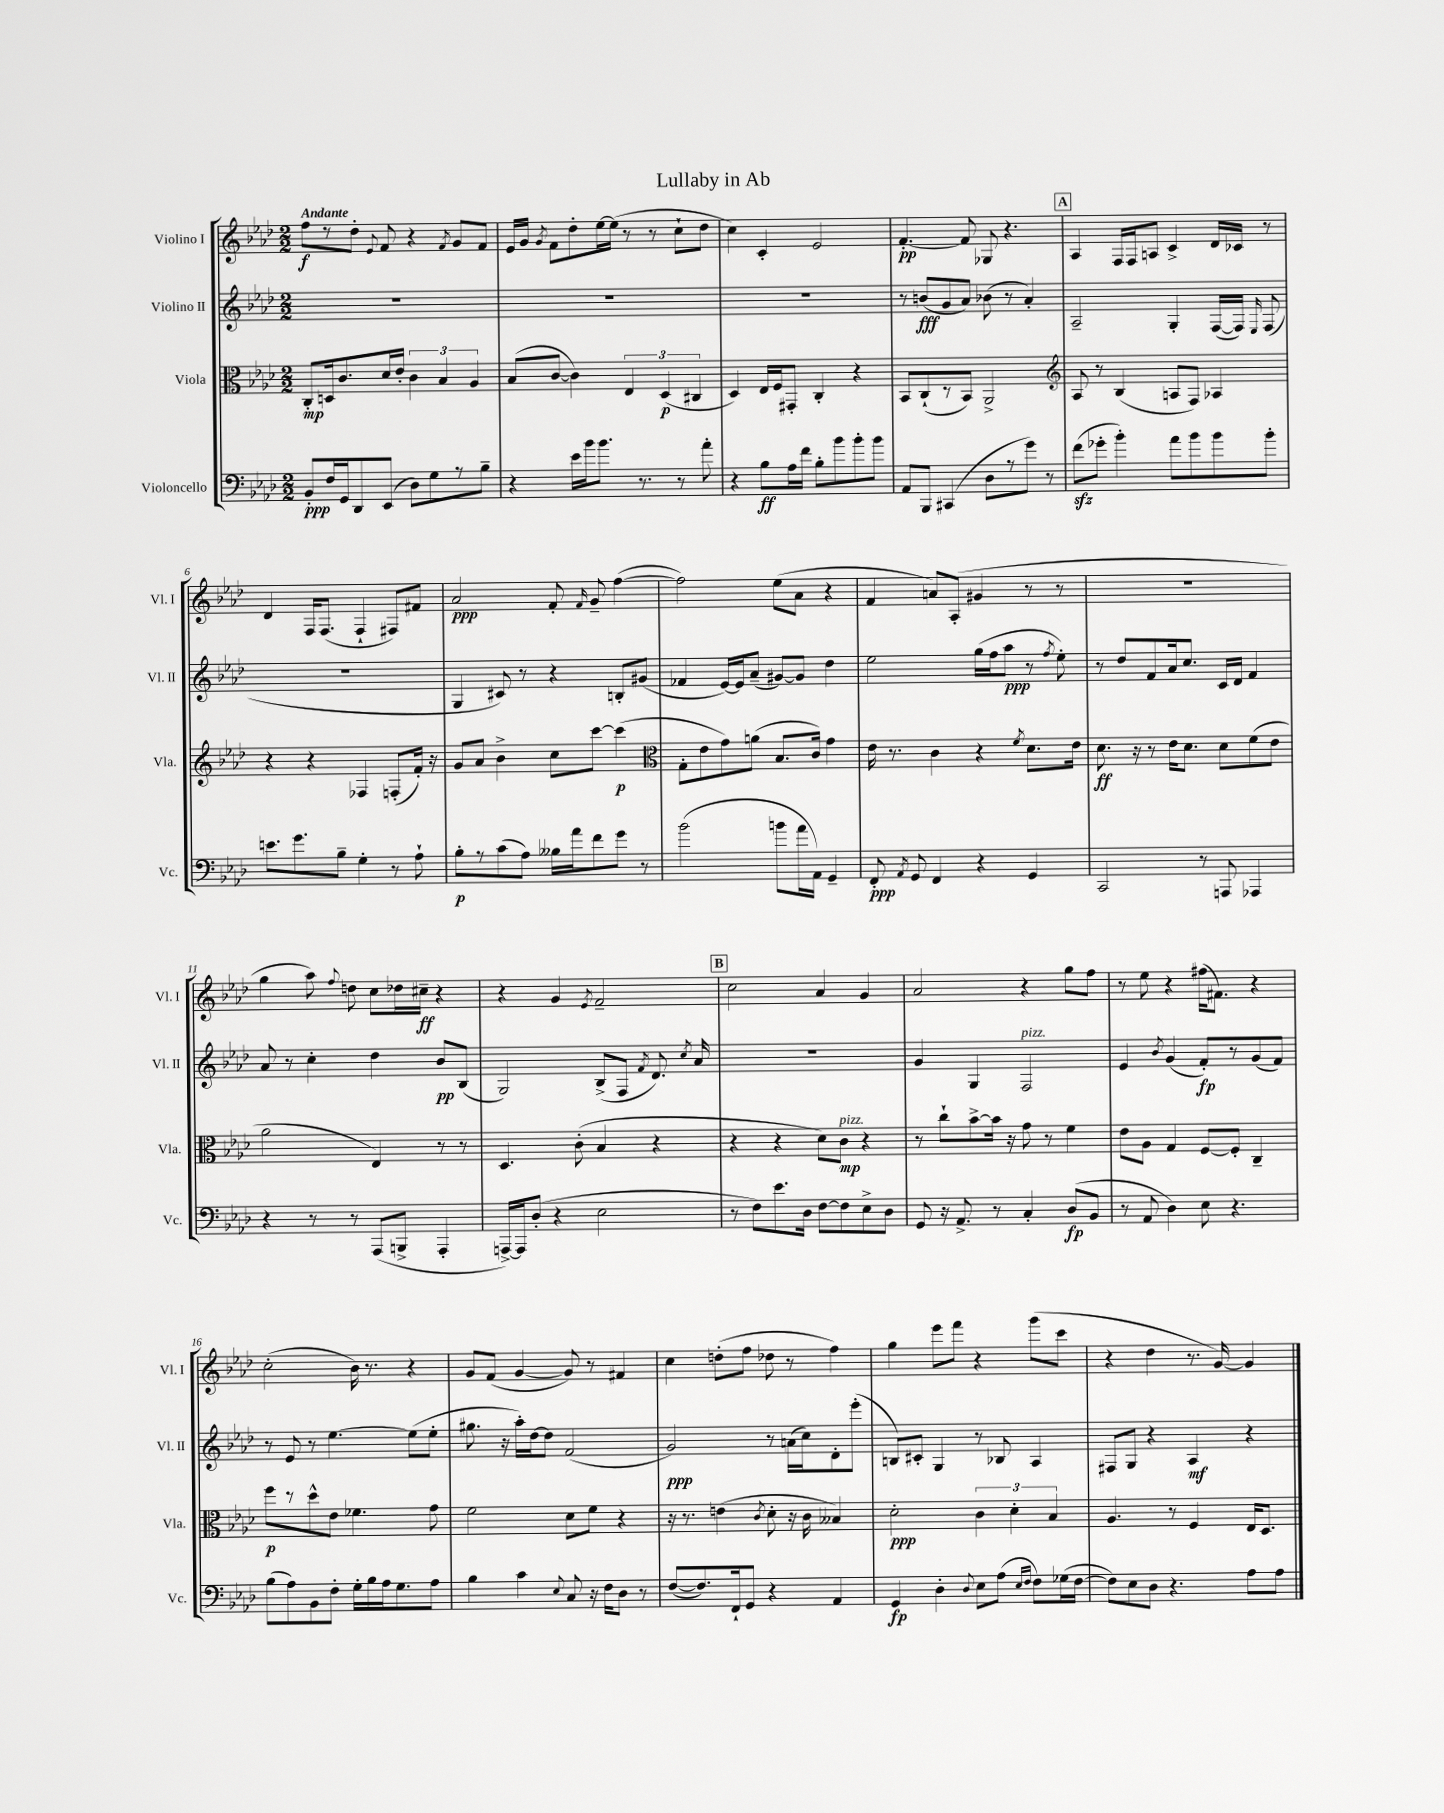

**kern	**dynam	**kern	**dynam	**kern	**dynam	**kern	**dynam
*part4	*part4	*part3	*part3	*part2	*part2	*part1	*part1
*staff4	*staff4	*staff3	*staff3	*staff2	*staff2	*staff1	*staff1
*I"Violoncello	*	*I"Viola	*	*I"Violino II	*	*I"Violino I	*
*I'Vc.	*	*I'Vla.	*	*I'Vl. II	*	*I'Vl. I	*
*clefF4	*	*clefC3	*	*clefG2	*	*clefG2	*
*k[b-e-a-d-]	*	*k[b-e-a-d-]	*	*k[b-e-a-d-]	*	*k[b-e-a-d-]	*
*M2/2	*	*M2/2	*	*M2/2	*	*M2/2	*
=1	=1	=1	=1	=1	=1	=1	=1
!	!	!	!	!	!	!LO:TX:a:B:t=Andante	!
8BB-'/L	ppp	8C'/L	mp	1r	.	8ff\L	f
16F/L	.	16Dn/k	.	.	.	8r	.
16GG/J	.	8.c/	.	.	.	.	.
8DD-/	.	.	.	.	.	8dd-'\J	.
.	.	.	.	.	.	8qqe-/	.
(8EE-/J	.	16d-/L	.	.	.	8f/	.
.	.	16e-'/JJ	.	.	.	.	.
8D-\L)	.	6c\	.	.	.	4r	.
8G\	.	.	.	.	.	.	.
.	.	6B-/	.	.	.	.	.
.	.	.	.	.	.	8qf/	.
8r	.	.	.	.	.	8g/L	.
.	.	6A-/	.	.	.	.	.
8B-~\J	.	.	.	.	.	8f/J	.
=2	=2	=2	=2	=2	=2	=2	=2
4r	.	(8B-/L	.	1r	.	16e-/LL	.
.	.	.	.	.	.	16g/JJ	.
.	.	.	.	.	.	8qg/	.
.	.	[8c/J	.	.	.	8f\L	.
16e-\LL	.	4c\])	.	.	.	8dd-'\	.
16b-\J	.	.	.	.	.	.	.
8.b-\J	.	.	.	.	.	[16ee-\L	.
.	.	.	.	.	.	(16ee-\JJ]	.
.	.	6E-/	.	.	.	8r	.
8.r	.	.	.	.	.	.	.
.	.	.	.	.	.	8r	.
.	.	(6D-/	p	.	.	.	.
8r	.	.	.	.	.	8cc`\L	.
.	.	6C#X/	.	.	.	.	.
8a-'\	.	.	.	.	.	8dd-\J	.
=3	=3	=3	=3	=3	=3	=3	=3
4r	.	4D-/)	.	1r	.	4cc\)	.
8B-\L	ff	16E-/LL	.	.	.	4c'/	.
.	.	16F/J	.	.	.	.	.
16A-\L	.	8GG#X'/J	.	.	.	.	.
16f\JJ	.	.	.	.	.	.	.
8B-'\L	.	4C'/	.	.	.	2e-/	.
8b-\	.	.	.	.	.	.	.
8b-'\	.	4r	.	.	.	.	.
8b-\J	.	.	.	.	.	.	.
=4	=4	=4	=4	=4	=4	=4	=4
8AA-/L	.	8BB-/L	.	8r	.	[4.f'/	pp
8BBB-/J	.	(8C`/	.	(8bn/L	fff	.	.
(4CC#X/	.	8r	.	8g/	.	.	.
.	.	8BB-/J)	.	8a-/J)	.	8f/]	.
8D-\L	.	2AA-^/	.	(8b-X\	.	8G-X/	.
8r	.	.	.	8r	.	4.r	.
8g\J)	.	.	.	4a-'/)	.	.	.
8r	.	.	.	.	.	.	.
!!LO:REH:place=s1:t=A
=5	=5	=5	=5	=5	=5	=5	=5
*	*	*clefG2	*	*	*	*	*
(8fzz\L	.	8A-/	.	2A-~/	.	4A-/	.
8g-X'\J	.	8r	.	.	.	.	.
4b-'\)	.	(4B-/	.	.	.	16F/LL	.
.	.	.	.	.	.	16F/J	.
.	.	.	.	.	.	8An/J	.
8a-\L	.	8An/L	.	4G'/	.	4c^/	.
8b-\	.	8F/J)	.	.	.	.	.
8b-\	.	4A-X/	.	([16F/LL	.	16d-/LL	.
.	.	.	.	16F/JJ])	.	16c-X/JJ	.
.	.	.	.	16qqE-/	.	.	.
8b-'\J	.	.	.	(8F/	.	8r	.
!!LO:LB:g=z
=6	=6	=6	=6	=6	=6	=6	=6
8.en\L	.	4r	.	1r	.	4d-/	.
8.g\	.	.	.	.	.	.	.
.	.	4r	.	.	.	16F/KL	.
.	.	.	.	.	.	(8.F/J	.
8B-~\J	.	.	.	.	.	.	.
4G'\	.	4F-X/	.	.	.	4F`/	.
8r	.	(8Fn'/L	.	.	.	8F#X/L)	.
8A-`\	.	16f'/Jk)	.	.	.	8f#X/J	.
.	.	16r	.	.	.	.	.
=7	=7	=7	=7	=7	=7	=7	=7
8B-'\L	p	8g/L	.	4G/	.	2a-/	ppp
8r	.	8a-/J	.	.	.	.	.
(8c\	.	4b-^\	.	8c#X/)	.	.	.
8A-\J)	.	.	.	8r	.	.	.
16B--X\LL	.	8cc\L	.	4r	.	8f'/	.
16a-\J	.	.	.	.	.	.	.
.	.	.	.	.	.	16qqf/	.
8f\	.	[8ccc\J	.	.	.	8g~/	.
8g\J	.	(4ccc\]	p	8Bn'/L	.	([4ff\	.
8r	.	.	.	(8g#X/J	.	.	.
=8	=8	=8	=8	=8	=8	=8	=8
*	*	*clefC3	*	*	*	*	*
(2b-\	.	8G'\L	.	4f-X/	.	2ff\])	.
.	.	8e-\	.	.	.	.	.
.	.	8g\)	.	[16e-/LL)	.	.	.
.	.	.	.	16e-/J]	.	.	.
.	.	(8an\J	.	(8a-~/J	.	.	.
8bn\L	.	8.B-/L	.	[8g#X/L)	.	(8ee-\L	.
16a-\L	.	.	.	8g#/J]	.	8a-\J	.
16AA-\JJ)	.	16c/Jk)	.	.	.	.	.
4GG~/	.	4g\	.	4dd-\	.	4r	.
=9	=9	=9	=9	=9	=9	=9	=9
8FF'/	ppp	16e-\	.	2ee-\	.	4f/	.
.	.	8.r	.	.	.	.	.
8qAA-/	.	.	.	.	.	.	.
8GG/	.	.	.	.	.	.	.
4FF/	.	4c\	.	.	.	8an/L)	.
.	.	.	.	.	.	(8A-'/J	.
4r	.	4r	.	(16gg\LL	.	4g#X/	.
.	.	.	.	16ff\J	.	.	.
.	.	.	.	8aa-\J	ppp	.	.
.	.	8qf/	.	.	.	.	.
4GG/	.	8.d-\L	.	8r	.	8r	.
.	.	.	.	8qff/	.	.	.
.	.	.	.	8ee-'\)	.	8r	.
.	.	16e-\Jk	.	.	.	.	.
=10	=10	=10	=10	=10	=10	=10	=10
2CC/	.	8.d-\	ff	8r	.	1r	.
.	.	.	.	8dd-/L	.	.	.
.	.	16r	.	.	.	.	.
.	.	8r	.	8f/	.	.	.
.	.	16e-\KL	.	16a-/k	.	.	.
.	.	8.d-\J	.	8.cc/J	.	.	.
8r	.	.	.	.	.	.	.
8AAAn/	.	8d-\L	.	16c/LL	.	.	.
.	.	.	.	16d-/JJ	.	.	.
4AAA-X/	.	(8f\	.	4f/	.	.	.
.	.	8e-\J	.	.	.	.	.
!!LO:LB:g=z
=11	=11	=11	=11	=11	=11	=11	=11
4r	.	2a-\	.	8a-/	.	4gg\	.
.	.	.	.	8r	.	.	.
8r	.	.	.	4cc'\	.	8aa-\)	.
.	.	.	.	.	.	8qqff/	.
8r	.	.	.	.	.	8ddn\	.
(8AAA-/L	.	4E-/)	.	4dd-\	.	8cc\L	.
8BBBn^/J	.	.	.	.	.	16dd-X\L	.
.	.	.	.	.	.	16cc#X~\JJ	ff
4AAA-'/	.	8r	.	8b-/L	pp	4r	.
.	.	8r	.	(8B-/J	.	.	.
=12	=12	=12	=12	=12	=12	=12	=12
[16AAAn^/LL)	.	4.D-/	.	2G/)	.	4r	.
16AAA/J]	.	.	.	.	.	.	.
(8D-'/J	.	.	.	.	.	.	.
4r	.	.	.	.	.	4g/	.
.	.	(8c'\	.	.	.	.	.
.	.	.	.	.	.	8qe-/	.
2E-\	.	4B-/	.	(8B-^/L	.	2f~/	.
.	.	.	.	8F/J	.	.	.
.	.	.	.	8qf/	.	.	.
.	.	4r	.	8.d-/)	.	.	.
.	.	.	.	8qcc/	.	.	.
.	.	.	.	16a-/	.	.	.
!!LO:REH:place=s1:t=B
=13	=13	=13	=13	=13	=13	=13	=13
8r	.	4r	.	1r	.	2cc\	.
8F\L)	.	.	.	.	.	.	.
8.e-\	.	4r	.	.	.	.	.
16D-\Jk	.	.	.	.	.	.	.
[8F\L	.	8d-\L)	.	.	.	4a-/	.
!	!	!LO:TX:a:i:t=pizz.	!	!	!	!	!
8F\]	.	8c\J	mp	.	.	.	.
8E-^\	.	4r	.	.	.	4g/	.
8D-\J	.	.	.	.	.	.	.
=14	=14	=14	=14	=14	=14	=14	=14
8GG/	.	8r	.	4g/	.	2a-/	.
16r	.	8cc`\L	.	.	.	.	.
8.AA-^/	.	.	.	.	.	.	.
.	.	[8b-^\	.	4G/	.	.	.
8r	.	16b-\Jk]	.	.	.	.	.
.	.	16r	.	.	.	.	.
!	!	!	!	!LO:TX:a:i:t=pizz.	!	!	!
4C'/	.	8g\	.	2F/	.	4r	.
.	.	8r	.	.	.	.	.
(8D-/L	fp	4f\	.	.	.	8gg\L	.
8BB-/J	.	.	.	.	.	8ff\J	.
=15	=15	=15	=15	=15	=15	=15	=15
8r	.	8e-\L	.	4e-/	.	8r	.
8AA-/	.	8A-\J	.	.	.	8ee-\	.
.	.	.	.	8qb-/	.	.	.
4D-\)	.	4G/	.	(4g/	.	4r	.
8E-\	.	[8F/L	.	8f'/L)	fp	(16ff#X\KL	.
.	.	.	.	.	.	8.f#X\J)	.
4.r	.	8F'/J]	.	8r	.	.	.
.	.	4C~/	.	(8g/	.	4r	.
.	.	.	.	8f/J)	.	.	.
!!LO:LB:g=z
=16	=16	=16	=16	=16	=16	=16	=16
(8B-\L	.	8ff\L	p	8r	.	(2cc'\	.
8A-\)	.	8r	.	8e-/	.	.	.
8BB-\	.	8dd-^^\	.	8r	.	.	.
8F'\J	.	8e-\J	.	[4.ee-\	.	.	.
16G'\LL	.	4.f-X\	.	.	.	16b-\)	.
16B-\	.	.	.	.	.	8.r	.
16A-\J	.	.	.	.	.	.	.
8.G\	.	.	.	.	.	.	.
.	.	.	.	(8ee-\L]	.	4r	.
8A-\J	.	8g\	.	8ee-'\J	.	.	.
=17	=17	=17	=17	=17	=17	=17	=17
4B-\	.	2f\	.	8.gg#X\	.	8g/L	.
.	.	.	.	.	.	(8f/J	.
.	.	.	.	16r	.	.	.
4c\	.	.	.	16aa-'\LL)	.	[4g/	.
.	.	.	.	[16dd-\J	.	.	.
.	.	.	.	8dd-\J]	.	.	.
8qqE-/	.	.	.	.	.	.	.
8C/	.	8d-\L	.	(2f/	.	8g/])	.
16r	.	8f\J	.	.	.	8r	.
16F\KL	.	.	.	.	.	.	.
8D-\J	.	4r	.	.	.	4f#X/	.
8r	.	.	.	.	.	.	.
=18	=18	=18	=18	=18	=18	=18	=18
([8F/L	.	16r	.	2g/)	ppp	4cc\	.
.	.	8.r	.	.	.	.	.
8.F/])	.	.	.	.	.	.	.
.	.	(4en\	.	.	.	(8ddn'\L	.
16FF`/k	.	.	.	.	.	.	.
8GG/J	.	.	.	.	.	8ff\J	.
.	.	8qc/	.	.	.	.	.
4r	.	8d-'\	.	8r	.	8dd-X\	.
.	.	16r	.	(16an\LL	.	8r	.
.	.	16c\	.	16cc\J)	.	.	.
4AA-/	.	4B--X/)	.	8d-'\	.	4ff\)	.
.	.	.	.	(8eee-'\J	.	.	.
=19	=19	=19	=19	=19	=19	=19	=19
4GG/	fp	2d-'\	ppp	8Bn/L)	.	4gg\	.
.	.	.	.	8c#X'/J	.	.	.
4D-'\	.	.	.	4G/	.	8eee-\L	.
.	.	.	.	.	.	8fff\J	.
8qqD-/	.	.	.	.	.	.	.
8E-\L	.	6c\	.	8r	.	4r	.
(8A-\J	.	.	.	8B-X/	.	.	.
.	.	6d-'\	.	.	.	.	.
16qqE-/LL	.	.	.	.	.	.	.
16qqF/JJ	.	.	.	.	.	.	.
8F\L)	.	.	.	4A-/	.	(8ggg\L	.
.	.	6B-/	.	.	.	.	.
(16G-X\L	.	.	.	.	.	8ccc\J	.
[16F\JJ	.	.	.	.	.	.	.
=20	=20	=20	=20	=20	=20	=20	=20
8F\L])	.	4.A-/	.	8F#X/L	.	4r	.
8E-\	.	.	.	8G/J	.	.	.
8D-\J	.	.	.	4r	.	4dd-\	.
4.r	.	8r	.	.	.	.	.
.	.	4F/	.	4A-/	mf	8.r	.
.	.	.	.	.	.	[16g/)	.
8A-\L	.	16E-/KL	.	4r	.	4g/]	.
.	.	8.D-/J	.	.	.	.	.
8A-\J	.	.	.	.	.	.	.
==	==	==	==	==	==	==	==
*-	*-	*-	*-	*-	*-	*-	*-
